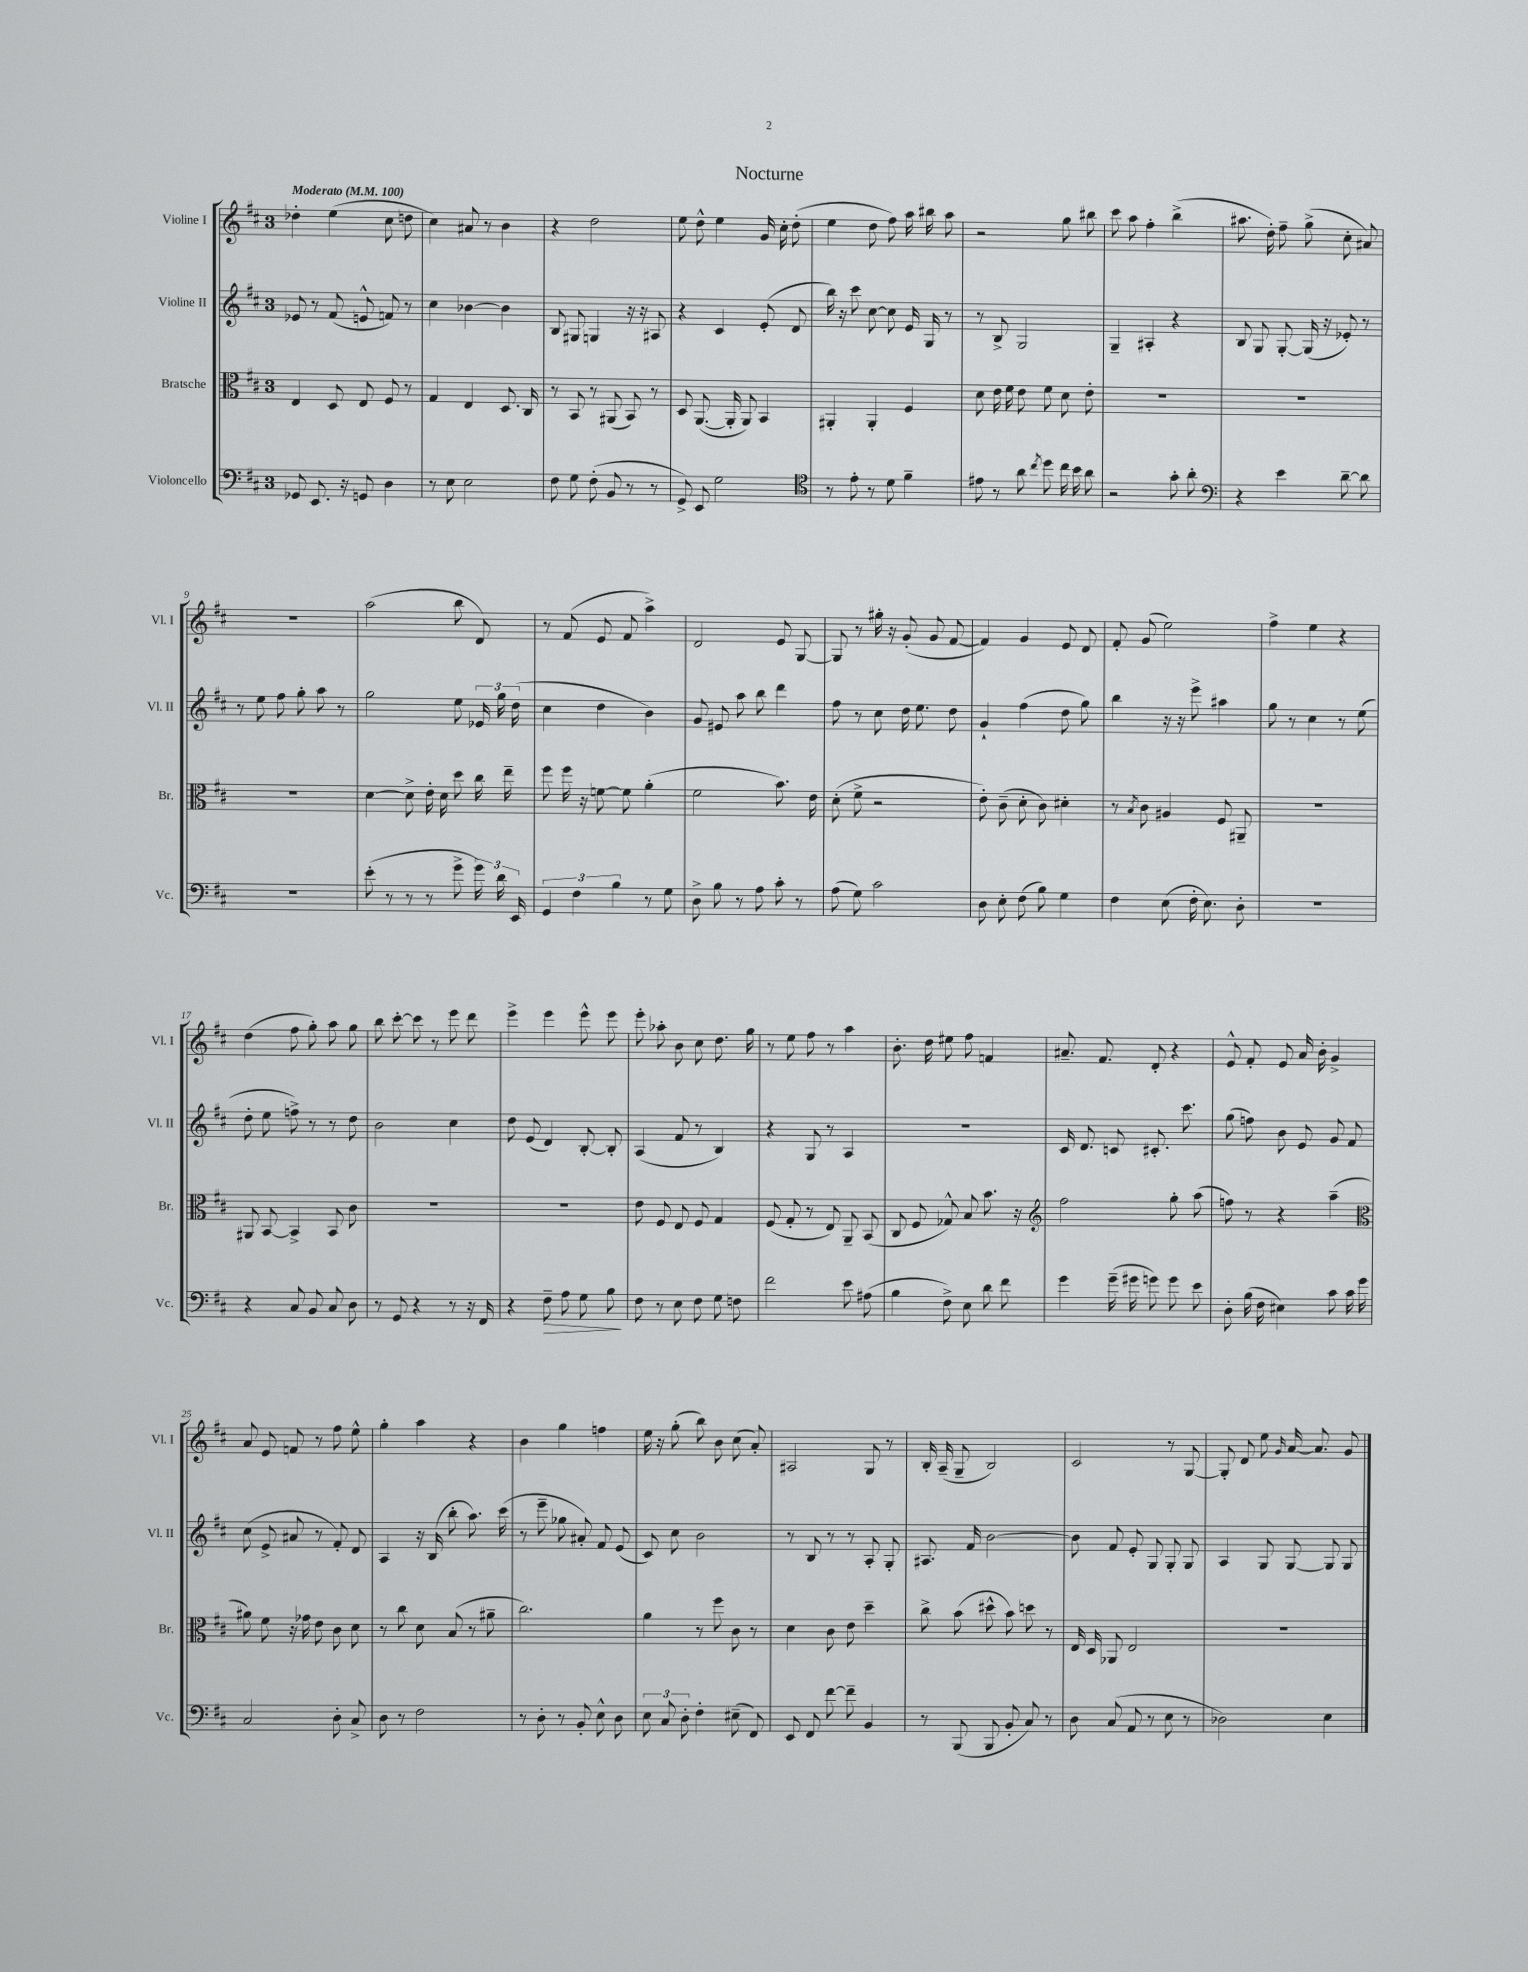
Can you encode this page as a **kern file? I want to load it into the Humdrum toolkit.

**kern	**dynam	**kern	**kern	**kern
*part4	*part4	*part3	*part2	*part1
*staff4	*staff4	*staff3	*staff2	*staff1
*I"Violoncello	*	*I"Bratsche	*I"Violine II	*I"Violine I
*I'Vc.	*	*I'Br.	*I'Vl. II	*I'Vl. I
*clefF4	*	*clefC3	*clefG2	*clefG2
*k[f#c#]	*	*k[f#c#]	*k[f#c#]	*k[f#c#]
*M3/4	*	*M3/4	*M3/4	*M3/4
*MM100	*	*MM100	*MM100	*MM100
=1	=1	=1	=1	=1
!	!	!	!	!LO:TX:a:B:t=Moderato
8GG-X/	.	4E/	8e-X/	4dd-X'\
8.EE/	.	.	8r	.
.	.	8D/	(8f#/	(4ee\
16r	.	.	.	.
8GGn/	.	8E/	8en^^/	.
4D\	.	8F#/	8fn/)	8cc#\
.	.	8r	8r	8ddn\
=2	=2	=2	=2	=2
8r	.	4G/	4cc#\	4cc#\)
8E\	.	.	.	.
2E\	.	4E/	[4b-X\	8a#X/
.	.	.	.	8r
.	.	8.D/	4b-\]	4b\
.	.	16C#/	.	.
=3	=3	=3	=3	=3
8F#\	.	8r	8B/	4r
8G\	.	8BB/	8G#X/	.
(8F#'\	.	8r	4Gn/	2dd\
8BB/	.	(8AA#X/	.	.
8r	.	8BB/)	16r	.
.	.	.	16r	.
8r	.	8r	8A#X/	.
=4	=4	=4	=4	=4
8GG^/)	.	8D/	4r	8ee\
8EE/	.	([8.AA/	.	8dd^^\
2G\	.	.	4c#/	4ee\
.	.	16AA'/]	.	.
.	.	8AA/)	.	.
.	.	4BB/	(8e'/	16g/
.	.	.	.	16cc#'\
.	.	.	8d/	(8dd'\
=5	=5	=5	=5	=5
*clefC4	*	*	*	*
8r	.	4AA#X'/	16bb\)	4ee\
.	.	.	16r	.
8e'\	.	.	8ccc#\	.
8r	.	4AA#'/	[8cc#\	8dd\
8d\	.	.	8cc#\]	8ff#\)
4f#~\	.	4F#/	16e/	16aa\
.	.	.	16G/	16bb#X\
.	.	.	8r	8aa\
=6	=6	=6	=6	=6
8e#X\	.	8d\	8r	2r
8r	.	16e\	8B^/	.
.	.	16f#\	.	.
8a\	.	8e\	2G/	.
8qcc#/	.	.	.	.
8dd\	.	8f#\	.	.
16cc#\	.	8d\	.	8gg\
16b\	.	.	.	.
8a\	.	8e'\	.	8bb#X\
=7	=7	=7	=7	=7
2r	.	2.r	4G~/	8ccc#\
.	.	.	.	8aa\
.	.	.	4A#X'/	4ff#'\
8g'\	.	.	4r	(4bb^\
8a'\	.	.	.	.
=8	=8	=8	=8	=8
*clefF4	*	*	*	*
4r	.	2.r	8B/	8.aa#X\
.	.	.	8G/	.
.	.	.	.	16dd'\)
4e\	.	.	[8G'/	8ff#~\
.	.	.	(16G/]	(8gg^\
.	.	.	16r	.
[8d~\	.	.	8e-X'/)	8cc#'\
8d\]	.	.	8r	8a#X/)
!!LO:LB:g=z
=9	=9	=9	=9	=9
2.r	.	2.r	8r	2.r
.	.	.	8ee\	.
.	.	.	8ff#\	.
.	.	.	8gg'\	.
.	.	.	8aa\	.
.	.	.	8r	.
=10	=10	=10	=10	=10
(8e'\	.	[4d\	2gg\	(2aa\
8r	.	.	.	.
8r	.	8d^\]	.	.
8r	.	16e'\	.	.
.	.	16d\	.	.
8g^\	.	8dd\	8ee\	8bb\
24g\)	.	16cc#\	24e-X/	8d/)
24d\	.	.	24gg\	.
.	.	16ee~\	.	.
24EE/	.	.	(24dd\	.
=11	=11	=11	=11	=11
6GG/	.	8ff#\	4cc#\	8r
.	.	16ff#\	.	(8f#/
6F#\	.	.	.	.
.	.	16r	.	.
.	.	[8fn\	4dd\	8e/
6B\	.	.	.	.
.	.	8f\]	.	8f#/
8r	.	(4a'\	4b\)	4aa^\)
8G\	.	.	.	.
=12	=12	=12	=12	=12
8D^\	.	2f#\	8g/	2d/
8B\	.	.	8e#X/	.
8r	.	.	8aa\	.
8A\	.	.	8bb\	.
8c#'\	.	8.b\)	4ddd\	8e/
8r	.	.	.	[8G/
.	.	16e\	.	.
=13	=13	=13	=13	=13
(8A\	.	(8d'\	8ff#\	8G/]
8G\)	.	8f#^\	8r	8r
2c#\	.	2r	8cc#\	16gg#X'\
.	.	.	.	16r
.	.	.	16dd\	(8g'/
.	.	.	8.ee\	.
.	.	.	.	8g/
.	.	.	8dd\	[8f#/
=14	=14	=14	=14	=14
8D\	.	8e'\)	4g`/	4f#/])
8E'\	.	(8c#~\	.	.
(8F#\	.	8d'\	(4ff#\	4g/
8B\)	.	8c#\)	.	.
4G\	.	4d#X'\	8dd\	8e/
.	.	.	8gg\)	8d/
=15	=15	=15	=15	=15
4F#\	.	8r	4bb\	8f#'/
.	.	8qB/	.	.
.	.	8c#\	.	(8g/
(8E\	.	4A#X/	16r	2ee\)
.	.	.	16r	.
16F#'\	.	.	8eee^\	.
8.E\)	.	.	.	.
.	.	8F#/	4aa#X\	.
8D'\	.	8AA#X~/	.	.
=16	=16	=16	=16	=16
2.r	.	2.r	8gg\	4ff#^\
.	.	.	8r	.
.	.	.	4cc#\	4ee\
.	.	.	8r	4r
.	.	.	(8ee\	.
!!LO:LB:g=z
=17	=17	=17	=17	=17
4r	.	8AA#X/	8dd'\	(4dd\
.	.	[8BB/	8ee\	.
8C#/	.	4BB^/]	8ffn^\)	8ff#\
8BB/	.	.	8r	8gg'\)
8C#/	.	8BB/	8r	8aa\
8D\	.	8c#\	8dd\	8gg\
=18	=18	=18	=18	=18
8r	.	2.r	2b\	8bb\
8GG/	.	.	.	[8ccc#'\
4r	.	.	.	8ccc#\]
.	.	.	.	8r
8r	.	.	4cc#\	8eee\
16r	.	.	.	8ddd\
16FF#/	.	.	.	.
=19	=19	=19	=19	=19
4r	.	2.r	8dd\	4eee^\
.	.	.	(8e/	.
!	!LO:HP:b	!	!	!
8F#~\	>	.	4d/)	4eee\
8A\	.	.	.	.
8G\	.	.	[8B'/	8eee^^\
8B\	.	.	8B'/]	8eee\
.	]	.	.	.
=20	=20	=20	=20	=20
8F#\	.	8e\	(4A/	8eee'\
8r	.	8F#/	.	8aa-X'\
8E\	.	8E/	8f#/	8b\
8F#\	.	8F#/	8r	8cc#\
8G\	.	4G/	4B/)	8.dd\
8Fn\	.	.	.	.
.	.	.	.	16gg\
=21	=21	=21	=21	=21
2f#\	.	(8F#/	4r	8r
.	.	8G'/	.	8ee\
.	.	8r	8G/	8ff#\
.	.	8E/)	8r	8r
8e\	.	8AA~/	4A/	4aa\
(8A#X\	.	(8BB/	.	.
=22	=22	=22	=22	=22
4B\	.	8C#/	2.r	8.b'\
.	.	8F#/	.	.
.	.	.	.	16dd\
8F#^\)	.	8G-X^^/)	.	8ee#X\
8E\	.	8B/	.	8ff#\
8d\	.	8.b\	.	4fn/
8f#\	.	.	.	.
.	.	16r	.	.
=23	=23	=23	=23	=23
*	*	*clefG2	*	*
4g\	.	2ff#\	16c#/	8.a#X~/
.	.	.	8.d/	.
.	.	.	.	8.f#/
(16g~\	.	.	8cn/	.
16g#X\	.	.	.	.
8gn\)	.	.	8.c#X'/	8d'/
8g\	.	8gg'\	.	4r
.	.	.	8.ccc#\	.
8e\	.	(8aa\	.	.
=24	=24	=24	=24	=24
8D'\	.	8ffn\)	(8gg\	8e^^/
(16B\	.	8r	8ffn\)	8f#'/
16F#\	.	.	.	.
4E#X\)	.	4r	8b\	8e/
.	.	.	8e/	16a/
.	.	.	.	16b'\
8c#\	.	(4aa~\	8g/	4g^/
16c#\	.	.	8f#/	.
16g\	.	.	.	.
!!LO:LB:g=z
=25	=25	=25	=25	=25
*	*	*clefC3	*	*
2C#/	.	8a#X\)	(8cc#\	8a/
.	.	8f#\	8e^/	8e/
.	.	16r	8a#X/	8fn/
.	.	16g-X\	.	.
.	.	8e\	8r	8r
8D'\	.	8c#\	8f#'/)	8ff#\
8C#^/	.	8d\	8d/	8ee^^\
=26	=26	=26	=26	=26
8D\	.	8r	4A/	4gg'\
8r	.	8cc#\	.	.
2F#\	.	8d\	16r	4aa\
.	.	.	(16B/	.
.	.	(8B/	8bb'\	.
.	.	8r	8.aa\)	4r
.	.	8a#X~\	.	.
.	.	.	(16ccc#\	.
=27	=27	=27	=27	=27
8r	.	2.cc#\)	8r	4b\
8D'\	.	.	8eee~\	.
8r	.	.	8gg-X\	4gg\
8BB'/	.	.	8a#X'/)	.
8E^^\	.	.	8f#/	4ffn\
8D\	.	.	(8e/	.
=28	=28	=28	=28	=28
12E\	.	4a\	8c#/)	16ee\
.	.	.	.	16r
12C#/	.	.	.	.
.	.	.	8cc#\	(8gg'\
12D'\	.	.	.	.
4F#'\	.	8r	2b\	8bb\)
.	.	8ff#\	.	8b\
(8E#X~\	.	8c#\	.	(8cc#\
8FF#/)	.	8r	.	8a'/)
=29	=29	=29	=29	=29
8EE/	.	4d\	8r	2A#X/
8FF#/	.	.	8B/	.
[8f#\	.	8c#\	8r	.
8f#~\]	.	8e\	8r	.
4BB/	.	4dd~\	8A'/	8G/
.	.	.	8G'/	8r
=30	=30	=30	=30	=30
8r	.	8cc#^\	8.A#X/	16B'/
.	.	.	.	(16A~/
(8BBB/	.	(8b\	.	8G~/
.	.	.	16f#/	.
8BBB/	.	8dd#X^^\	[2b\	2B/)
8BB'/	.	8b\)	.	.
8C#/)	.	8ddn\	.	.
8r	.	8r	.	.
=31	=31	=31	=31	=31
8D\	.	16E/	8b\]	2c#/
.	.	16D/	.	.
(8C#/	.	8AA-X/	8f#/	.
8AA/	.	2E/	8e'/	.
8r	.	.	8G/	.
8E\	.	.	8G'/	8r
8r	.	.	8G/	[8G/
=32	=32	=32	=32	=32
2D-X\)	.	2.r	4A/	8G'/]
.	.	.	.	8d/
.	.	.	8G/	8ee\
.	.	.	.	16qqg/
.	.	.	[8G/	[16a/
.	.	.	.	8.a/]
4E\	.	.	8G/]	.
.	.	.	8G/	8g/
==	==	==	==	==
*-	*-	*-	*-	*-
